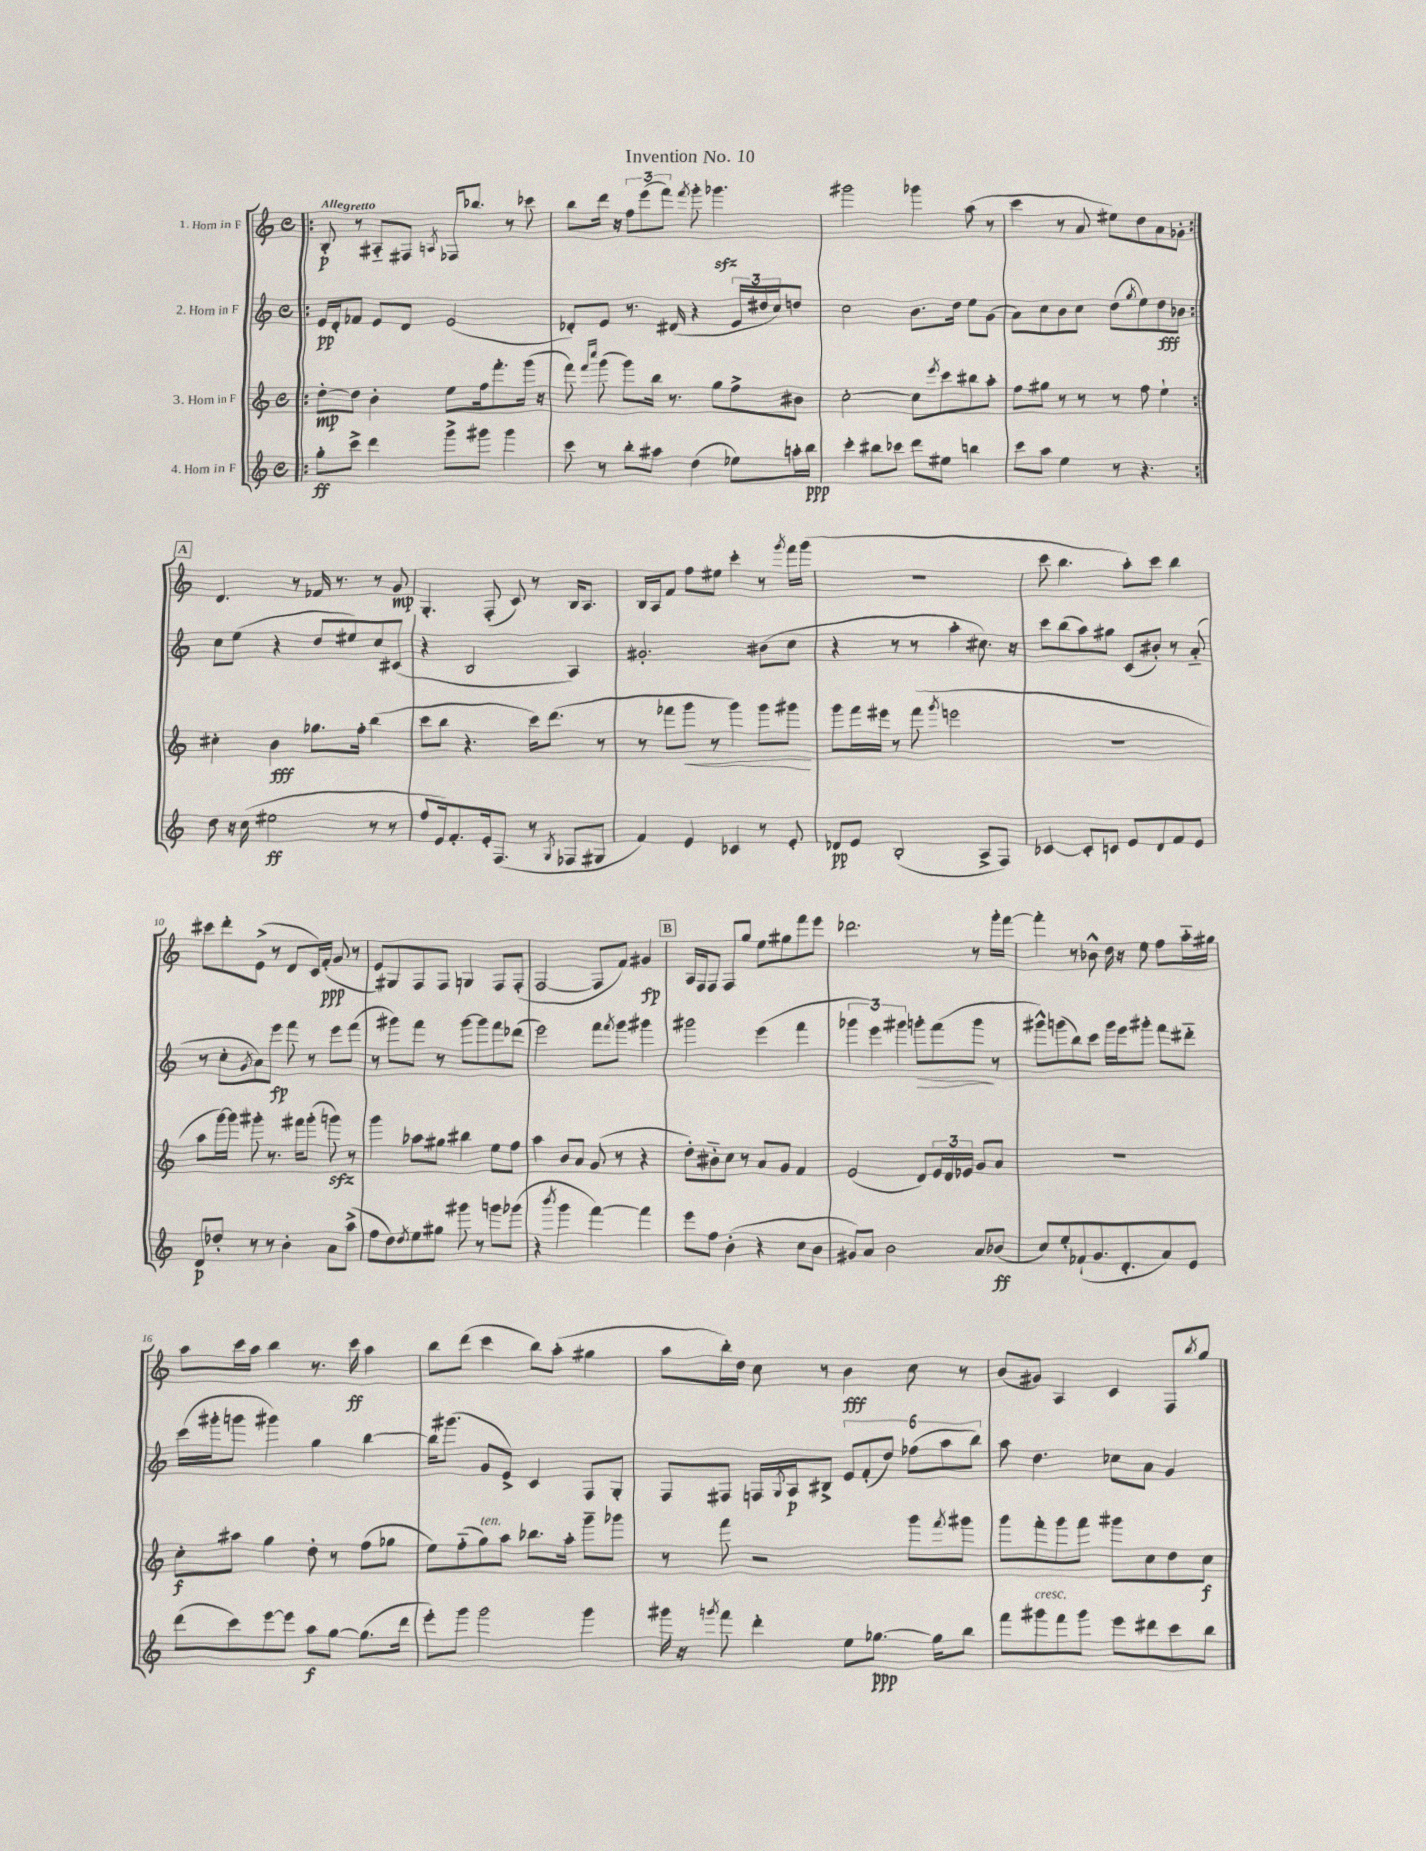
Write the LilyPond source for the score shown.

\header { title = "Invention No. 10" }
<<
\new StaffGroup <<
\new Staff = "s0" \with { instrumentName = "1. Horn in F" } {
    \clef treble \key c \major \defaultTimeSignature \time 4/4 \tempo "Allegretto"
    \repeat volta 2 { \bar ".|:" b8-.\p r8 ais8-_ fis8 \acciaccatura { a8 } fes16 bes''8. r8 ces'''8 |
    b''8 d'''16 r16 \tuplet 3/2 { f''8 e'''8( f'''8) } \acciaccatura { f'''8 } g'''8-. ges'''4.\sfz |
    gis'''2 ges'''4 a''8( r8 |
    c'''4 r8 a'8 eis''8) d''8 a'8 ges'8-. | }
    \mark \markup { \box "A" } d'4. r8 fes'16 r8. r8 g'8\mp |
    g4.-. f8-.( c'8) r8 b16 a8. |
    b16 a16 f'8 f''8 eis''8 c'''4-. r8 \acciaccatura { g'''8 } f'''16 g'''16( |
    R1 |
    c'''8 b''4. a''8-.) c'''8 b''4 |
    cis'''8 d'''8-. e'8->( r8 d'8 c'16) f'16-.\ppp( g'8 r8 |
    e'8) gis8 f8 f8 g4 f8 f8-.( |
    f2~ f8 f'8) gis'4\fp |
    \mark \markup { \box "B" } a16 f16 f8 f8 g''8 e''8 gis''8 f'''8 e'''8 |
    des'''2. r8 g'''16-. f'''16~ |
    f'''4-. r8 bes'8-^ d''16 r16 e''8 f''8 a''16-_ gis''16 |
    a''8 c'''16 a''16 b''4 r8. c'''16\ff a''4 |
    b''8 d'''8( c'''4 b''8) a''8-.( gis''4 |
    a''8 b''16-.) d''16 c''8 r8 b'4\fff c''8 r8 |
    b'8( gis'8) a4 c'4 f8 \acciaccatura { b''8 } g''8 \bar "|." |
}
\new Staff = "s1" \with { instrumentName = "2. Horn in F" } {
    \clef treble \key c \major \defaultTimeSignature \time 4/4
    \repeat volta 2 { \bar ".|:" e'16\pp d'16-. fes'8 e'8 d'8 e'2( |
    des'8-.) e'8 r8. dis'16( r4 \tuplet 3/2 { e'16 dis''16 c''16) } d''8 |
    c''2 b'8. d''16 e''8 g'8( |
    a'8) c''8 b'8 c''8 d''8( \acciaccatura { g''8 } e''8) d''8\fff bes'8 | }
    \mark \markup { \box "A" } c''8 e''8( r4 d''8 eis''8) c''8 cis'8( |
    r4 b2 a4) |
    gis'2.-. bis'8( c''8 |
    r4 r8 r8 a''4-. cis''8.) r16 |
    c'''8 b''8( a''8) gis''8 c'8( bis'8-.) r8 a'8-_( |
    r8 c''8-. \acciaccatura { g'8 } a'8) e'''8\fp f'''8 r8 e'''8 f'''8( |
    r8 gis'''8) f'''8 r8 gis'''8~ gis'''8 f'''8 des'''8( |
    e'''2) f'''8 \acciaccatura { f'''8 } g'''8 gis'''4 |
    \mark \markup { \box "B" } gis'''2 e'''4( f'''4 |
    \tuplet 3/2 { ges'''4 e'''4) gis'''4 } g'''8-.\> f'''8( g'''8\! r8 |
    gis'''8-^) g'''8( b''8) c'''8 g'''16 e'''16 gis'''8-. f'''8 dis'''8-_ |
    c'''16( gis'''16-. g'''8 gis'''4) g''4 b''4~ |
    b''16 gis'''8.( g'8 e'8->) c'4 f8 g8-. |
    f8 fis8 f16 \acciaccatura { g8 } a16\p bis8-> \tuplet 6/4 { e'8 f'8-.( d''8) fes''8( a''8 b''8) } |
    a''8 d''4. ces''8 a'8 g'4 \bar "|." |
}
\new Staff = "s2" \with { instrumentName = "3. Horn in F" } {
    \clef treble \key c \major \defaultTimeSignature \time 4/4
    \repeat volta 2 { \bar ".|:" d''8~-.\mp d''8 b'4-. e''8 f''16 f'''8.-. g'''16( r16 |
    f'''8) \grace { f'''16 c''''16 } g'''8( g'''8) b''16 r8. g''8 f''8-> bis'8 |
    c''2~-. c''8 \acciaccatura { e'''8 } c'''8 bis''8 a''8-. |
    f''8 gis''8 r8 r8 r8 f''8 e''4-! | }
    \mark \markup { \box "A" } cis''4-. b'4\fff ges''8. f''16-. b''4( |
    c'''8 b''8 r4. c'''16) d'''8.( r8 |
    r8 fes'''8 g'''8\< r8 g'''4) g'''8 gis'''8\! |
    g'''8 f'''16 eis'''16 r8 f'''8( \acciaccatura { g'''8 } e'''2 |
    R1 |
    a''8 g'''16~) g'''16 gis'''8-. r8. fis'''16 gis'''8-.( g'''8\sfz) r8 |
    g'''4 aes''8 gis''8 bis''4 e''8 f''8 |
    a''4 b'8 a'8 g'8( r8 r4 |
    \mark \markup { \box "B" } d''8-.) bis'8-_ c''8 r8 a'8 g'8 f'4 |
    e'2( d'8) \tuplet 3/2 { e'16 d'16 ees'16 } g'8 a'8 |
    R1 |
    c''8-.\f ais''8 g''4 d''8-. r8 f''8( ges''8 |
    e''8) f''8-_( g''8^\markup { \italic "ten." }) a''8 bes''8. a''16-. g'''8-- ges'''8 |
    r8 f'''8 r2 g'''8 \acciaccatura { f'''8 } gis'''8 |
    g'''8 f'''8-. g'''8 f'''8 gis'''8 c''8 d''8 c''8\f \bar "|." |
}
\new Staff = "s3" \with { instrumentName = "4. Horn in F" } {
    \clef treble \key c \major \defaultTimeSignature \time 4/4
    \repeat volta 2 { \bar ".|:" g''8-.\ff c'''8-> d'''4 g'''8-> gis'''8 gis'''4 |
    c'''8 r8 b''8-. ais''8 d''4( ees''8) a''16-. b''16\ppp |
    c'''4-. bis''8 ces'''8 d'''8 eis''8 b''4 |
    c'''8 a''8 e''4 r8 r4. | }
    \mark \markup { \box "A" } d''8 r16 c''16( eis''2\ff r8 r8 |
    f''8 e'16) f'8.-. e'16-. f8.( r8 \acciaccatura { g8 } fes8 gis8 |
    f'4) e'4 ces'4 r8 e'8-. |
    des'8\pp e'8 b2-.( a8-> f8) |
    ces'4~ ces'8-. c'8 e'8 d'8 f'8 e'8 |
    d'8\p des''8-. r8 r8 b'4-. a'8 a''8->( |
    f''8 d''8) \acciaccatura { d''8 } e''8 gis''8 gis'''8 r8 g'''8 ges'''8( |
    r4 \acciaccatura { b'''8 } g'''4 f'''4~) f'''4 |
    \mark \markup { \box "B" } e'''8 f''8 b'4-.( r4 c''8 b'8 |
    gis'8) a'8 b'2 a'8 bes'8\ff( |
    c''8) e''8-. fes'8-!( g'8. d'8.-. a'8) e'8 |
    d'''8( c'''8) e'''8~ e'''8 a''8\f g''8~ g''8.( d'''16 |
    e'''8-.) g'''8 g'''2 g'''4 |
    gis'''16 r16 \acciaccatura { g'''8 } f'''8 d'''4-. e''8 ges''8.~\ppp ges''16 b''8 |
    f'''8 gis'''8^\markup { \italic "cresc." } f'''8 gis'''8 e'''8 dis'''8 c'''8 b''8 \bar "|." |
}
>>
>>
